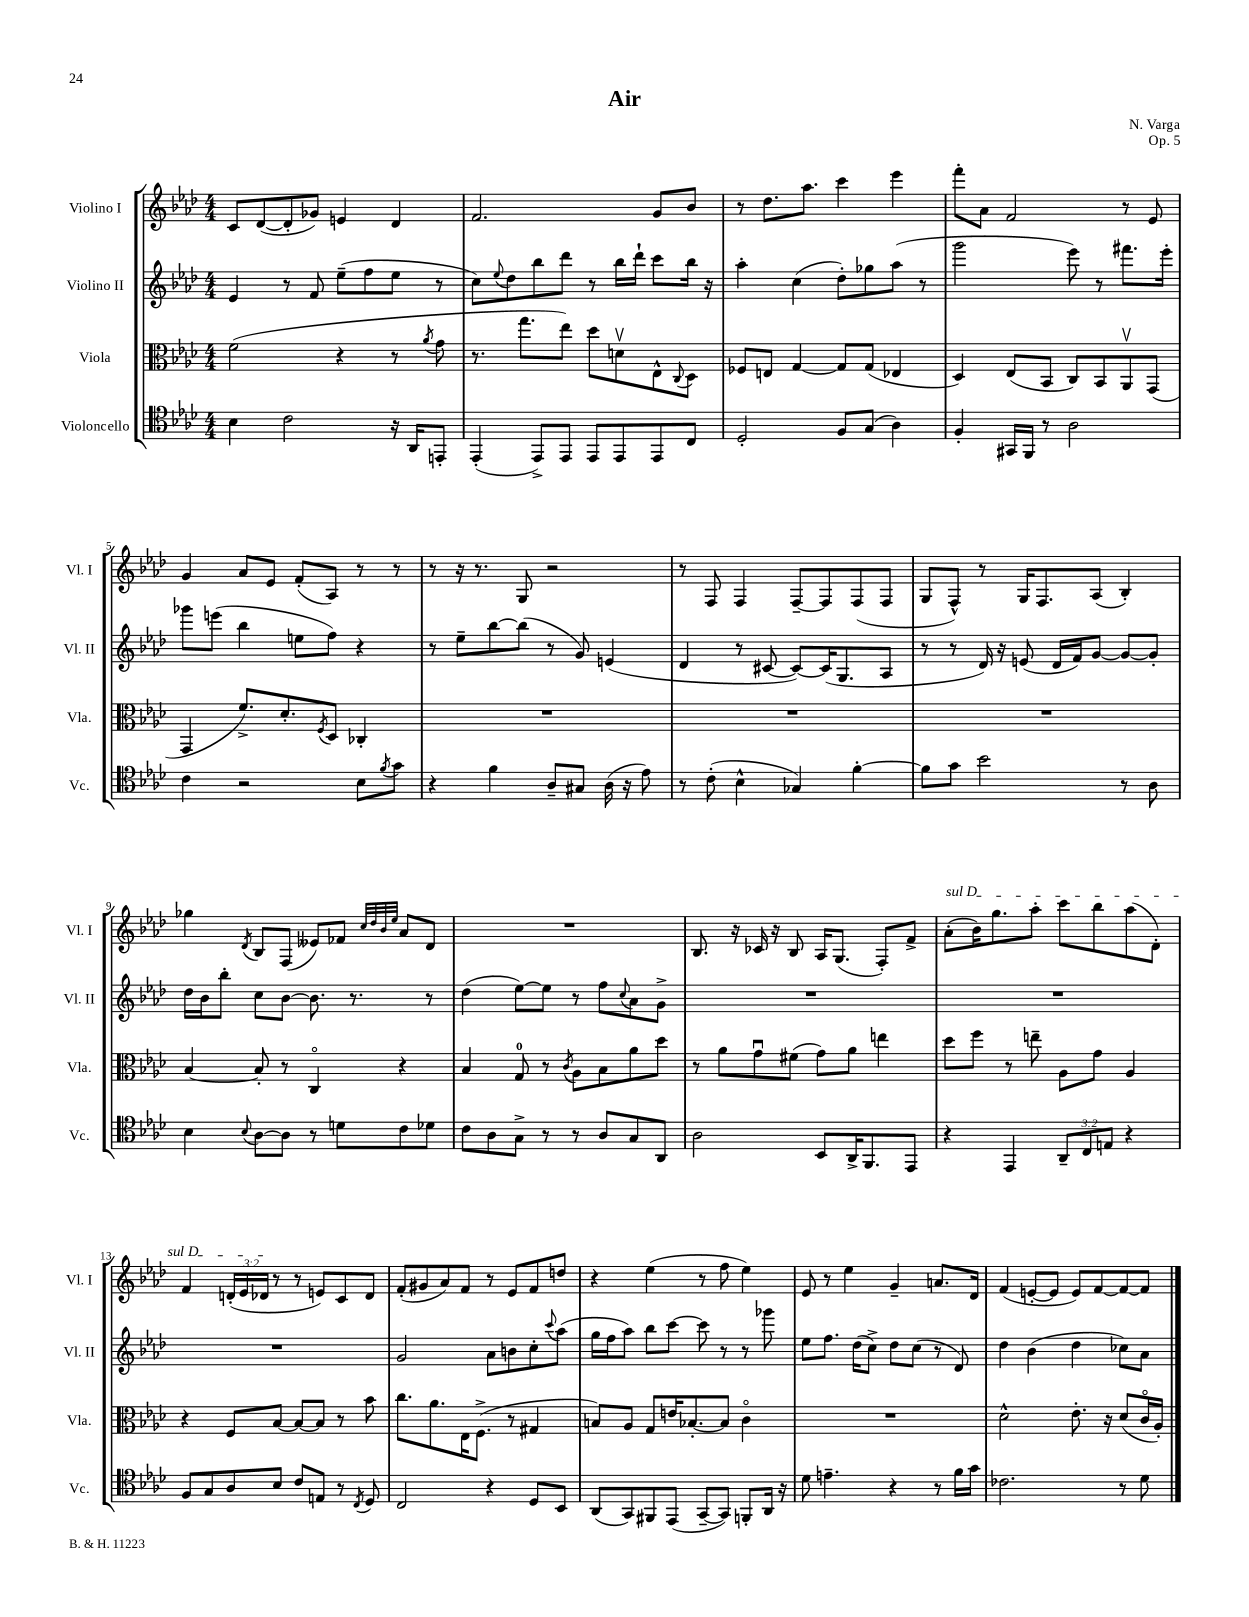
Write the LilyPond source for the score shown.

\header { title = "Air" composer = "N. Varga" opus = "Op. 5" }
<<
\new StaffGroup <<
\new Staff = "s0" \with { instrumentName = "Violino I" shortInstrumentName = "Vl. I" } {
    \clef treble \key aes \major \numericTimeSignature \time 4/4 \override Staff.TupletNumber.text = #tuplet-number::calc-fraction-text
    c'8 des'8~( des'8-. ges'8) e'4 des'4 |
    f'2. g'8 bes'8 |
    r8 des''8. aes''8. c'''4 ees'''4 |
    f'''8-. aes'8 f'2 r8 ees'8 |
    g'4 aes'8 ees'8 f'8-.( aes8) r8 r8 |
    r8 r16 r8. g8 r2 |
    r8 f8 f4 f8~-- f8 f8( f8 |
    g8 f8-^) r8 g16 f8. aes8( bes4-.) |
    ges''4 \acciaccatura { des'8 } bes8 f8( eeses'8) fes'8 \grace { c''32 des''32 bes'32 ees''32 } aes'8 des'8 |
    R1 |
    bes8. r16 ces'16 r16 bes8 aes16 g8.( f8-.) f'8-> |
    \once \override TextSpanner.bound-details.left.text = \markup { \italic "sul D" } aes'8-.\startTextSpan( bes'16) g''8. aes''8-. c'''8 bes''8 aes''8( des'8-.) |
    f'4 \tuplet 3/2 { d'16-.( ees'16 des'16\stopTextSpan } r8 r8 e'8) c'8 des'8 |
    f'8-.( gis'8 aes'8) f'8 r8 ees'8 f'8 d''8 |
    r4 ees''4( r8 f''8 ees''4) |
    ees'8 r8 ees''4 g'4-- a'8. des'16 |
    f'4( e'8~-. e'8 e'8) f'8~ f'8~ f'8 \bar "|." |
}
\new Staff = "s1" \with { instrumentName = "Violino II" shortInstrumentName = "Vl. II" } {
    \clef treble \key aes \major \numericTimeSignature \time 4/4
    ees'4 r8 f'8 ees''8--( f''8 ees''8 r8 |
    c''8) \appoggiatura { ees''8 } des''8 bes''8 des'''8 r8 bes''16 des'''16-! c'''8 bes''16 r16 |
    aes''4-. c''4( des''8-.) ges''8 aes''8( r8 |
    g'''2 ees'''8) r8 fis'''8. ees'''16-. |
    ges'''8 e'''8( bes''4 e''8 f''8) r4 |
    r8 ees''8-- bes''8~ bes''8( r8 g'8) e'4( |
    des'4 r8 cis'8~ cis'8~) cis'16( g8. aes8 |
    r8 r8 des'16) r16 e'8( des'16 f'16) g'8~ g'8~ g'8-. |
    des''16 bes'16 bes''8-. c''8 bes'8~ bes'8. r8. r8 |
    des''4( ees''8~) ees''8 r8 f''8 \appoggiatura { c''8 } aes'8 g'8-> |
    R1 |
    R1 |
    R1 |
    g'2 aes'8 b'8 c''8-. \appoggiatura { c'''8 } aes''8( |
    g''16 f''16 aes''8) bes''8 c'''8~ c'''8 r8 r8 ges'''8 |
    ees''8 f''8. des''16( c''8->) des''8 c''8( r8 des'8) |
    des''4 bes'4( des''4 ces''8) aes'8 \bar "|." |
}
\new Staff = "s2" \with { instrumentName = "Viola" shortInstrumentName = "Vla." } {
    \clef alto \key aes \major \numericTimeSignature \time 4/4
    f'2( r4 r8 \acciaccatura { aes'8 } g'8 |
    r8. g''8. ees''8) des''8 d'8\upbow ees8-^ \appoggiatura { c8 } des8 |
    fes8 e8 g4~ g8 g8( ees4 |
    des4) ees8( bes,8 c8) bes,8 aes,8\upbow g,8( |
    g,4 f'8.->) des'8.-. \acciaccatura { f8 } des8 ces4-. |
    R1 |
    R1 |
    R1 |
    bes4~ bes8-. r8 c4\flageolet r4 |
    bes4 g8-0 r8 \acciaccatura { c'8 } aes8 bes8 aes'8 des''8 |
    r8 aes'8 g'8\downbow fis'8( g'8) aes'8 e''4 |
    des''8 f''8 r8 e''8-- aes8 g'8 aes4 |
    r4 f8 bes8~ bes8~ bes8 r8 bes'8 |
    c''8. aes'8. ees16 f8.->( r8 gis4 |
    b8) aes8 g8 e'16 bes8.~-. bes8 c'4\flageolet |
    R1 |
    des'2-^ ees'8.-. r16 des'8( c'16\flageolet aes16-.) \bar "|." |
}
\new Staff = "s3" \with { instrumentName = "Violoncello" shortInstrumentName = "Vc." } {
    \clef tenor \key aes \major \numericTimeSignature \time 4/4 \override Staff.TupletNumber.text = #tuplet-number::calc-fraction-text
    bes4 c'2 r16 aes,16 e,8-. |
    ees,4-.( ees,8->) ees,8 ees,8 ees,8 ees,8 c8 |
    des2-. f8 g8( aes4) |
    f4-. gis,16 f,16 r8 aes2 |
    c'4 r2 bes8 \acciaccatura { f'8 } g'8 |
    r4 f'4 aes8-- gis8 aes16( r16 ees'8) |
    r8 c'8-.( bes4-^ ges4) f'4~-. |
    f'8 g'8 bes'2 r8 aes8 |
    bes4 \appoggiatura { bes8 } aes8~ aes8 r8 d'8 c'8 des'8 |
    c'8 aes8 g8-> r8 r8 aes8 g8 aes,8 |
    aes2 bes,8 aes,16-> f,8. ees,8 |
    r4 ees,4 \tuplet 3/2 { aes,8-- c8 e8 } r4 |
    f8 g8 aes8 bes8 c'8 e8 r8 \acciaccatura { c8 } des8 |
    c2 r4 des8 bes,8 |
    aes,8( g,8) fis,8 ees,8( g,8~-- g,8) f,8-. aes,16 r16 |
    des'8 e'4.-- r4 r8 f'16 g'16 |
    ces'2. r8 des'8 \bar "|." |
}
>>
>>
